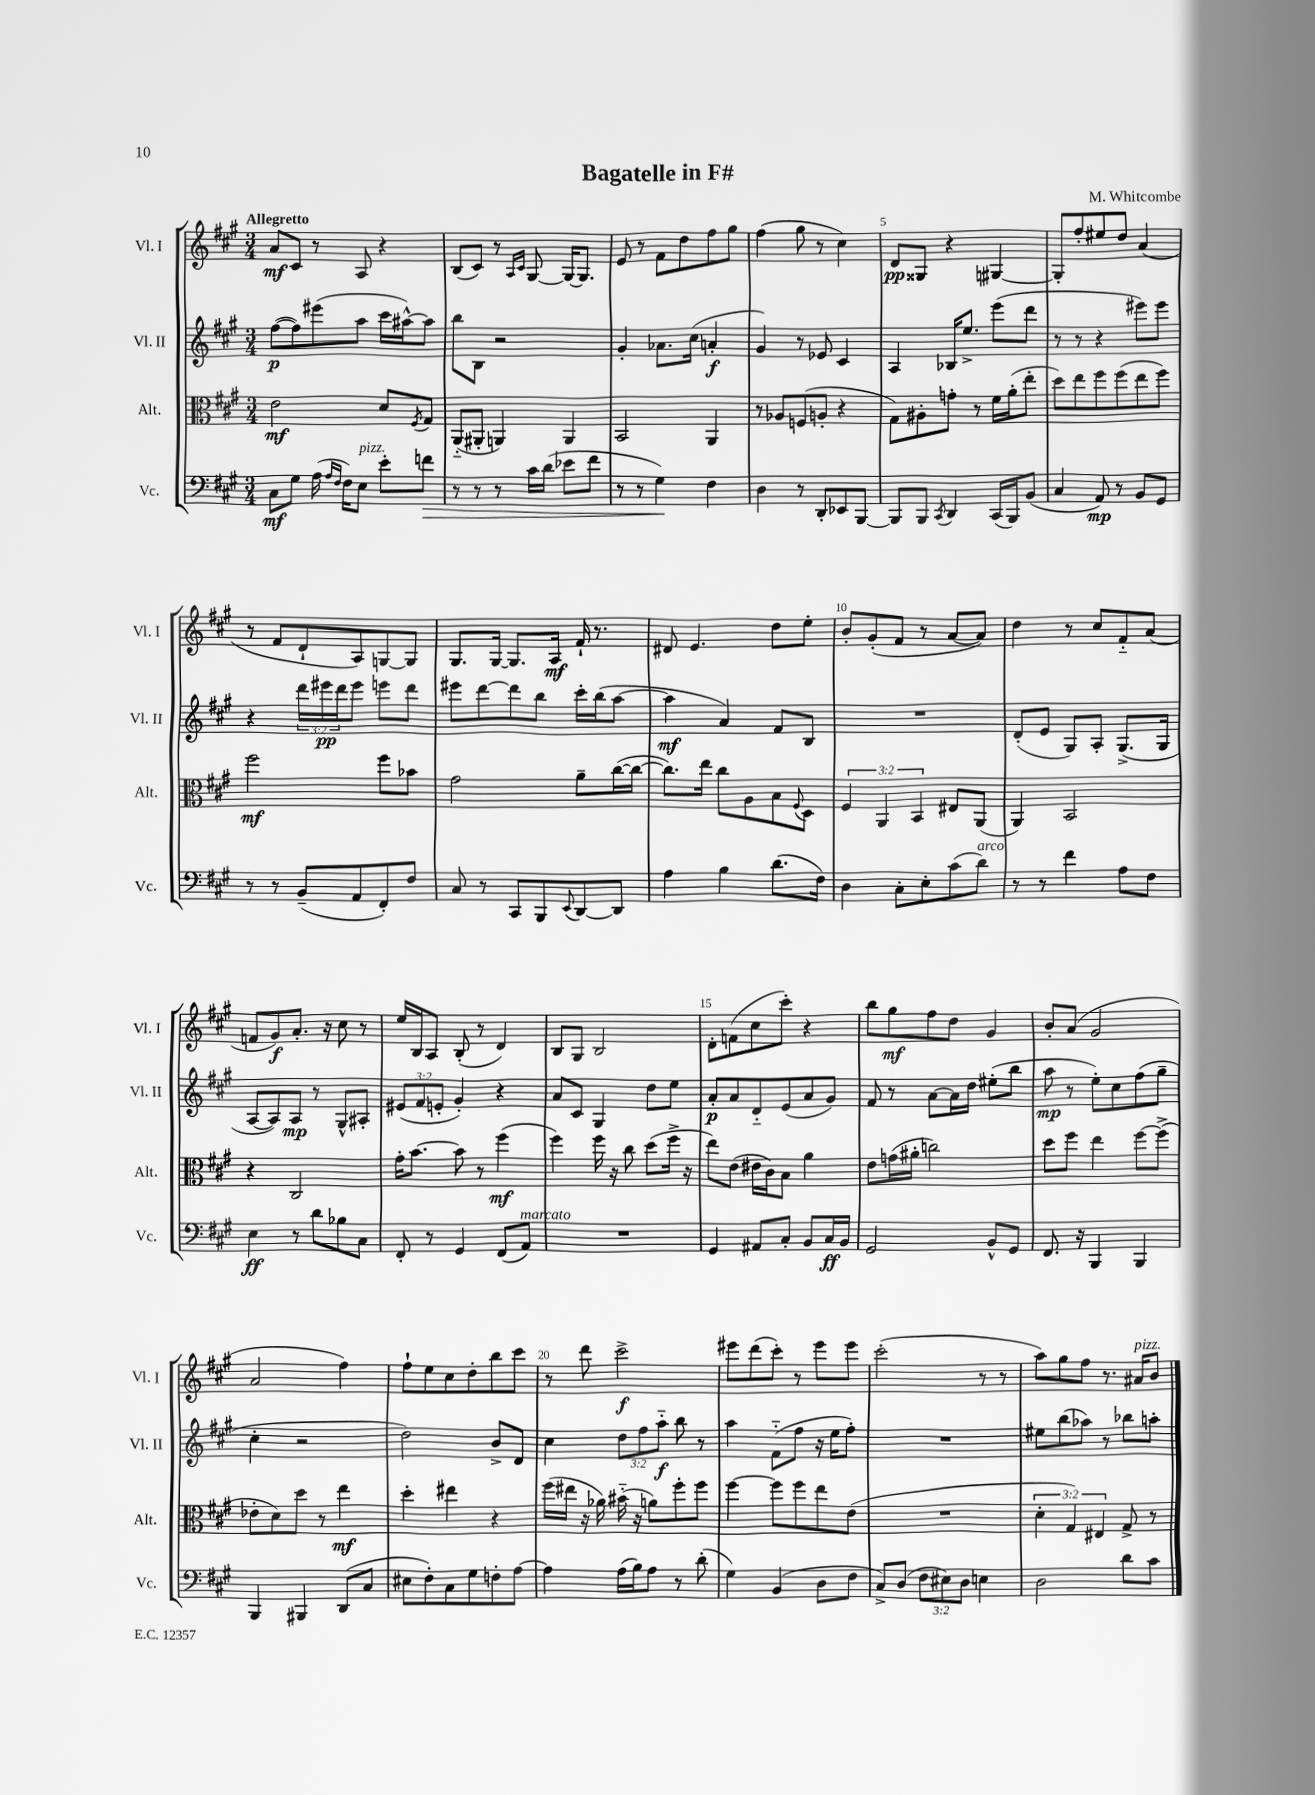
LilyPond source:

\header { title = "Bagatelle in F#" composer = "M. Whitcombe" }
<<
\new StaffGroup <<
\new Staff = "s0" \with { instrumentName = "Vl. I" shortInstrumentName = "Vl. I" } {
    \clef treble \key a \major \numericTimeSignature \time 3/4 \tempo "Allegretto"
    a'8\mf cis'8 r8 a8 r4 |
    b8( cis'8) r8 \grace { a16 cis'16 } gis8~ gis16~ gis8. |
    e'8 r8 fis'8 d''8 fis''8 gis''8 |
    fis''4( gis''8 r8 cis''4) |
    d'8\pp gisis8 r4 gis4~ |
    gis8-. fis''8-. eis''8 d''8 a'4( |
    r8 fis'8 d'8-! a8) g8~ g8 |
    gis8. gis16~ gis8. a16\mf fis'16-! r8. |
    dis'8 e'4. d''8 e''8-. |
    b'8-. gis'8-.( fis'8 r8 a'8~ a'8) |
    d''4 r8 cis''8 fis'8-_ a'8( |
    f'8 gis'8\f) a'8.-. r16 cis''8 r8 |
    e''16 b16 a8 b8-.( r8 d'4) |
    b8 gis8 b2 |
    d'8-. f'8( cis''8 cis'''8-.) r4 |
    b''8 gis''8\mf fis''8 d''8 gis'4 |
    b'8-. a'8( gis'2 |
    a'2 fis''4) |
    fis''8-! e''8 cis''8 d''8-. b''8 cis'''8 |
    r8 d'''8 cis'''2->\f |
    eis'''8 d'''8( cis'''8-.) r8 eis'''8 eis'''8 |
    cis'''2-.( r8 r8 |
    a''8) gis''8 fis''8 r8. ais'16^\markup { \italic "pizz." } b'8 \bar "|." |
}
\new Staff = "s1" \with { instrumentName = "Vl. II" shortInstrumentName = "Vl. II" } {
    \clef treble \key a \major \numericTimeSignature \time 3/4 \override Staff.TupletNumber.text = #tuplet-number::calc-fraction-text
    fis''8~\p( fis''8) eis'''8( a''8 cis'''16 ais''16~-^) ais''8 |
    b''8 b8 r2 |
    gis'4-. aes'8. cis''16( a'4-.\f |
    gis'4) r8 ees'8 cis'4 |
    a4 bes16 e''8.-> e'''8( d'''8 |
    r8 r8 r4 eis'''8) eis'''8 |
    r4 \tuplet 3/2 { d'''16 eis'''16\pp d'''16 } eis'''8 e'''8 d'''8 |
    eis'''8 d'''8~ d'''8 b''8 cis'''16-. b''16( a''8~ |
    a''4\mf a'4) fis'8 b8 |
    R2. |
    d'8-.( e'8 gis8) a8-. gis8.->( gis16 |
    a8~ a8) a8\mp r8 gis8-^ ais8-. |
    \tuplet 3/2 { eis'8( fis'8 e'8-. } gis'4-.) r4 |
    a'8 cis'8 gis4 d''8 e''8 |
    a'8-.\p a'8 d'8-_ e'8( a'8 gis'8) |
    fis'8 r8 a'8~ a'16 d''16 eis''8-.( b''8 |
    a''8\mp r8 e''8-.) cis''8 fis''8( gis''8-- |
    cis''4-. r2 |
    d''2) b'8-> d'8 |
    cis''4 \tuplet 3/2 { d''8 fis''8 a''8-_\f } b''8 r8 |
    a''4 fis'8-_( fis''8 r16 e''16 fis''8-.) |
    R2. |
    eis''8 b''8( aes''8) r8 bes''8 a''8-. \bar "|." |
}
\new Staff = "s2" \with { instrumentName = "Alt." shortInstrumentName = "Alt." } {
    \clef alto \key a \major \numericTimeSignature \time 3/4 \override Staff.TupletNumber.text = #tuplet-number::calc-fraction-text
    e'2\mf d'8 \acciaccatura { fis8 } gis8 |
    a,8-_( ais,8-. a,4) a,4 |
    b,2 a,4 |
    r8 aes8 f8( a8-. r4 |
    gis8) ais8-. g'8-. r8 fis'16 a'16-.( e''8-. |
    d''8) e''8 fis''8 fis''8( e''8 fis''8) |
    fis''2\mf fis''8 bes'8 |
    gis'2 a'8-- cis''16~( cis''16~ |
    cis''8.) e''16 cis''8 a8 b8 \appoggiatura { fis8 } d8 |
    \tuplet 3/2 { fis4 a,4 b,4 } eis8 a,8( |
    a,4) b,2 |
    r4 cis2 |
    gis'16-. b'8.~ b'8 r8 fis''4\mf( |
    fis''4) fis''16 r16 cis''8 d''8( fis''16-> r16 |
    e''8) e'8( eis'16 cis'16) b8 a'4 |
    e'8 g'16( ais'16-. c''2) |
    d''8 fis''8 e''4 fis''8~ fis''8->( |
    ees'8-. d'8) d''8 r8 e''4\mf |
    d''4-. eis''4 r4 |
    fis''16( eis''16 r16 aes'16) bis'16-_( r16 a'8) fis''8-. fis''8 |
    fis''4~ fis''8 fis''8 e''8 e'8( |
    R2. |
    \tuplet 3/2 { d'4-. gis4) eis4 } gis8-> r8 \bar "|." |
}
\new Staff = "s3" \with { instrumentName = "Vc." shortInstrumentName = "Vc." } {
    \clef bass \key a \major \numericTimeSignature \time 3/4 \override Staff.TupletNumber.text = #tuplet-number::calc-fraction-text
    cis8\mf gis8 a16( \grace { a16 fis16 } fis16) e8^\markup { \italic "pizz." } e'8-. f'8\> |
    r8 r8 r8 cis'16 d'16( ees'8 fis'8 |
    r8 r8 gis4\!) fis4 |
    d4 r8 d,8-. ees,8 b,,8~ |
    b,,8 b,,8 \acciaccatura { cis,8 } d,4 cis,16( b,,16) b,8( |
    cis4 a,8\mp) r8 b,8 gis,8 |
    r8 r8 b,8--( a,8 fis,8-.) fis8 |
    cis8 r8 cis,8 b,,8 \appoggiatura { e,8 } d,8~ d,8 |
    a4 b4 d'8.( fis16) |
    d4 cis8-. e8-. cis'8( d'8^\markup { \italic "arco" }) |
    r8 r8 fis'4 a8 fis8 |
    e4\ff r8 d'8 bes8 cis8 |
    fis,8-. r8 gis,4 fis,8( a,8^\markup { \italic "marcato" }) |
    R2. |
    gis,4 ais,8 cis8-. b,8 cis16\ff b,16 |
    gis,2 b,8-^ gis,8 |
    fis,8. r16 b,,4 b,,4 |
    b,,4 bis,,4 d,8( cis8 |
    eis8 fis8-.) cis8 gis8 f8-. a8~ |
    a4 a16( b16) a8 r8 d'8-.( |
    gis4) b,4( d8 fis8 |
    cis8->) d8( \tuplet 3/2 { fis8 eis8) d8 } e4 |
    d2 d'8 cis'8 \bar "|." |
}
>>
>>
\layout { \context { \Score \override BarNumber.break-visibility = ##(#f #t #t) barNumberVisibility = #(every-nth-bar-number-visible 5) } }
